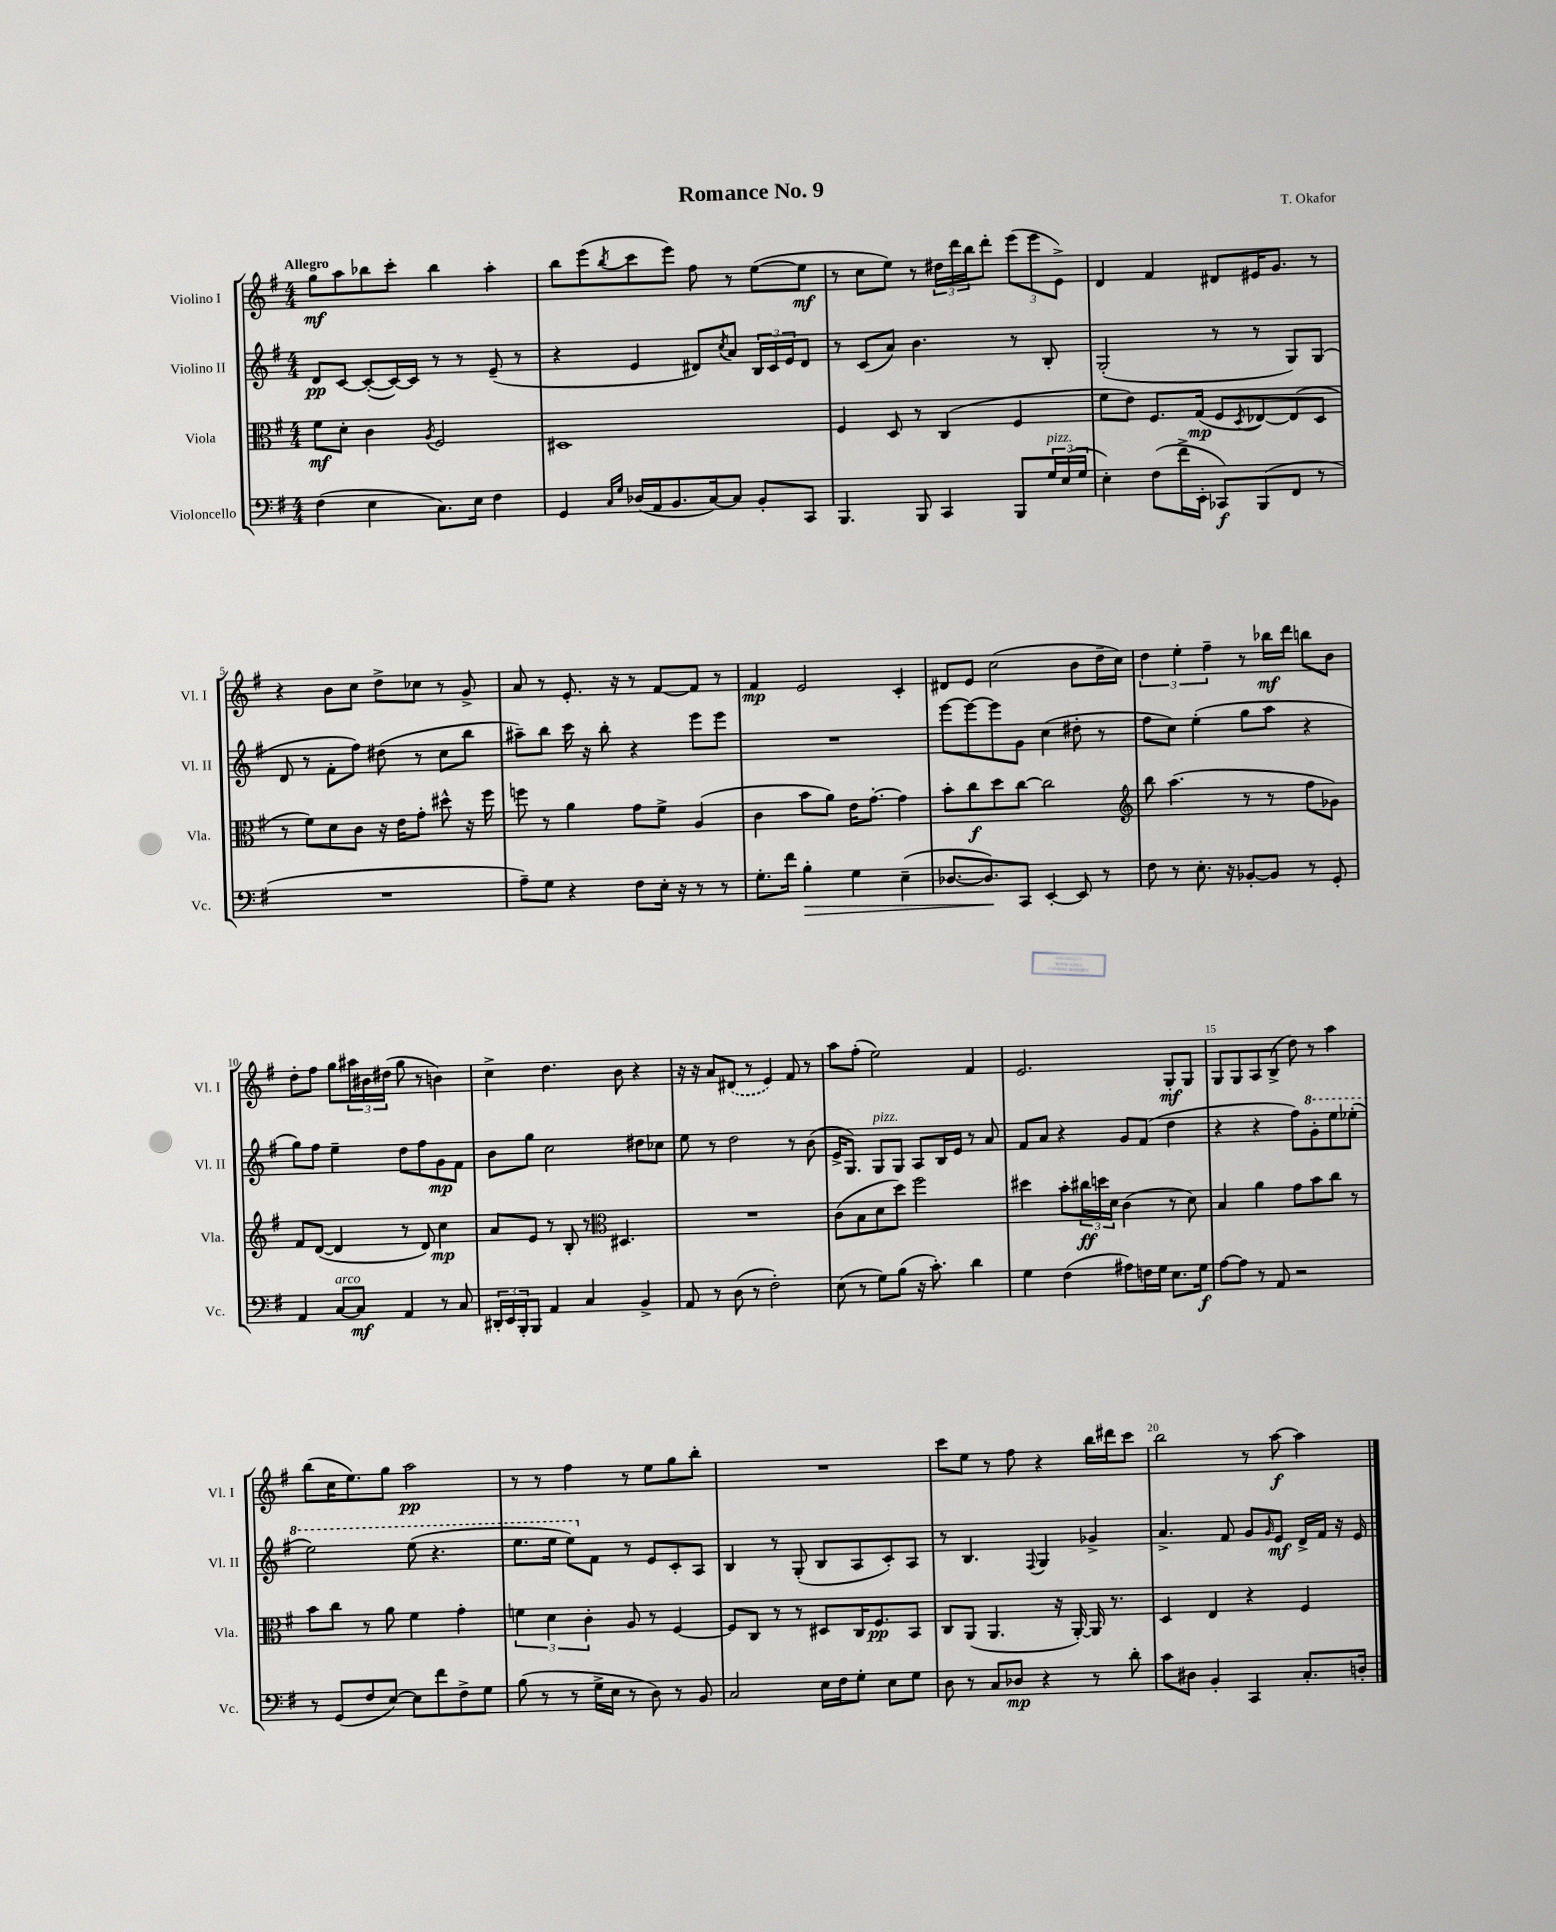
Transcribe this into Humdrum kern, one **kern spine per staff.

**kern	**kern	**kern	**kern
*staff4	*staff3	*staff2	*staff1
*clefF4	*clefC3	*clefG2	*clefG2
*k[f#]	*k[f#]	*k[f#]	*k[f#]
*M4/4	*M4/4	*M4/4	*M4/4
(4F#	8f#	8d	8gg
.	8d'	[8c	8aa
4E	4c	(8c'_	8bb-
.	.	16c_)	8ccc'
.	.	16c]	.
.	8qA	.	.
8.C)	2F#	8r	4bb-
.	.	8r	.
16E	.	.	.
4F#	.	(8e~	4aa'
.	.	8r	.
=	=	=	=
4GG	1D#	4r	8bb
.	.	.	(8eee
16qqC	.	.	.
16qqG	.	.	8qbb
(16D-	.	4e	8ccc
16AA	.	.	.
8.BB	.	.	8eee)
.	.	8d#)	8ff#
[16C)	.	.	.
.	.	8qcc	.
8C]	.	8a	8r
8BB'	.	24B	([8ee
.	.	24c	.
.	.	24e	.
8CC	.	8d#	8ee]
=	=	=	=
4.BBB	4F#	8r	8r
.	.	(8c	8cc
.	8D	8a)	8ee)
8BBB	8r	4.b	8r
4CC	(4C	.	24dd#
.	.	.	24ddd
.	.	.	24bb
.	.	.	8ddd'
8BBB	4F#	8r	(12eee
.	.	.	12eee
24G	.	8B'	.
(24E	.	.	12e^)
24G	.	.	.
=	=	=	=
4E')	8f#	(2G'	4d
.	8e)	.	.
(8F#	8.F#	.	4f#
16f#^	.	.	.
16EE'	(16G	.	.
8CC-)	8F#	8r	8d#
.	8qD	.	.
(8BBB	[8E-)	8r	16e#
.	.	.	8.g
8FF#	(8E-]	8G)	.
8r	8D	(8G	8r
=	=	=	=
1r	8r	8d	4r
.	8f#)	8r	.
.	8d	8f#'	8b
.	8c	8ff#)	8cc
.	16r	(8dd#	8dd^
.	16e	.	.
.	8g'	8r	8cc-
.	8dd#^^	8cc	8r
.	16r	8bb	8g^
.	16ff#	.	.
=	=	=	=
8A~)	8ff	8aa#~)	8a
8G	8r	8bb	8r
4r	4a	16ccc	8.e'
.	.	16r	.
.	.	8bb'	.
.	.	.	16r
8F#	8g	4r	8r
16E'	8f#^	.	[8f#
16r	.	.	.
8r	(4A	8eee	8f#]
8r	.	8eee	8r
=	=	=	=
8.G'	4c	1r	4f#
16f#	.	.	.
4B'	8b	.	2e
.	8a)	.	.
4G	16e	.	.
.	[8.g'	.	.
(4E~	4g]	.	4c'
=	=	=	=
[8.D-	8b'	[8eee	8d#
.	8cc	8eee_	8e
8.D-])	.	.	.
.	8dd	8eee]	(2cc
8CC	[8cc	8g	.
[4EE'	2cc]	(4cc	.
8EE]	.	8dd#'	8b
8r	.	8r	16dd~
.	.	.	16cc)
=	=	=	=
*	*clefG2	*	*
8F#	8bb	8ff#	6dd
8r	(4.aa	8cc)	.
.	.	.	6ee'
8.E'	.	(4ee'	.
.	.	.	6ff#~
16r	.	.	.
[8BB-'	8r	8gg	8r
8BB-]	8r	8aa	16bb-
.	.	.	16ddd
8r	8ff#	4r	8bb
8GG'	8g-)	.	8b
=	=	=	=
4AA	8f#	8gg)	8dd'
.	([8d	8ff#	8ff#
[8C	4d]	4ee~	8gg
8C]	.	.	24aa#
.	.	.	24b#
.	.	.	(24dd#
4AA	8r	8dd	8gg
.	8d)	8ff#	8r
8r	4cc	8g	4b)
8C	.	8f#	.
=	=	=	=
24DD#'	8a	8b	4cc^
24EE	.	.	.
24BBB'	.	.	.
8BBB	8e	8gg	.
4AA	8r	2cc	4.dd
.	8B'	.	.
4C	8r	.	.
*	*clefC3	*	*
.	4.D#	.	8b
4BB^	.	8dd#	4r
.	.	8cc-	.
=	=	=	=
8AA	1r	8ee	16r
.	.	.	16r
8r	.	8r	8a
(8D	.	2dd	(8d#
8r	.	.	8r
2F#')	.	.	4e)
.	.	8r	8f#
.	.	(8b	8r
=	=	=	=
(8E	(8c	16e^	8aa
.	.	8.G)	.
8r	8B	.	(8ff#'
8G)	8d	8G	2ee)
(8B	8dd)	8G	.
16r	2ff#	8A	.
8.c')	.	.	.
.	.	16B	.
.	.	16e	.
4d	.	8r	4f#
.	.	8a	.
=	=	=	=
4G	4dd#	8f#	2.e
.	.	8a	.
(4F#	8b'	4r	.
.	24cc#	.	.
.	24dd	.	.
.	24d	.	.
8A#)	(4c	8g	.
16F	.	(8f#	.
16G	.	.	.
8.E	8r	4dd	8G'
.	8d)	.	8G
16G	.	.	.
=	=	=	=
[8A	4B	4r	8G
8A]	.	.	8G
8r	4a	4r	8A
8AA	.	.	(8B^
2r	8g	8ff#)	8dd)
.	8b	8gg'	8r
.	8cc	8eee	4aa
.	8r	(8eee-'	.
=	=	=	=
8r	8b	2eee)	(8bb
(8GG	8cc	.	16cc
.	.	.	8.ee)
8F#	8r	.	.
[8E)	8a	.	8gg
8E]	4f#	(8eee	2aa
8f#	.	4.r	.
8F#^	4g'	.	.
8G	.	.	.
=	=	=	=
(8B	6f	8.eee	8r
8r	.	.	8r
.	6d	.	.
.	.	16eee	.
8r	.	8eee)	4ff#
.	6c'	.	.
16G^	.	8f#	.
16E	.	.	.
8r	8A	8r	8r
8D)	8r	8e	8ee
8r	[4F#	8c'	8gg
8BB	.	8A	8bb'
=	=	=	=
2C	8F#]	4B	1r
.	8C	.	.
.	8r	8r	.
.	8r	(8G'	.
16E	8D#	8B	.
16F#	.	.	.
8G'	16C	8A	.
.	8.F#	.	.
8E	.	8c')	.
8G	8BB	8A	.
=	=	=	=
8D	8C	8r	8ccc
8r	(8AA	4.B	8ee
8C	4.AA	.	8r
8D-	.	.	8ff#
.	.	8qqF#	.
4r	.	4G	4r
.	16r	.	.
.	[16AA')	.	.
8r	16AA]	4g-^	16bb
.	8.r	.	16ddd#
8d'	.	.	8ccc
=	=	=	=
8c	4D	4.a^	2bb
8D#	.	.	.
4BB'	4E	.	.
.	.	8f#	.
4CC	4r	8g	8r
.	.	16qqg	.
.	.	8e	[8aa
8.C'	4F#	16d^	4aa]
.	.	16f#	.
.	.	16r	.
16D'	.	16e	.
==	==	==	==
*-	*-	*-	*-
